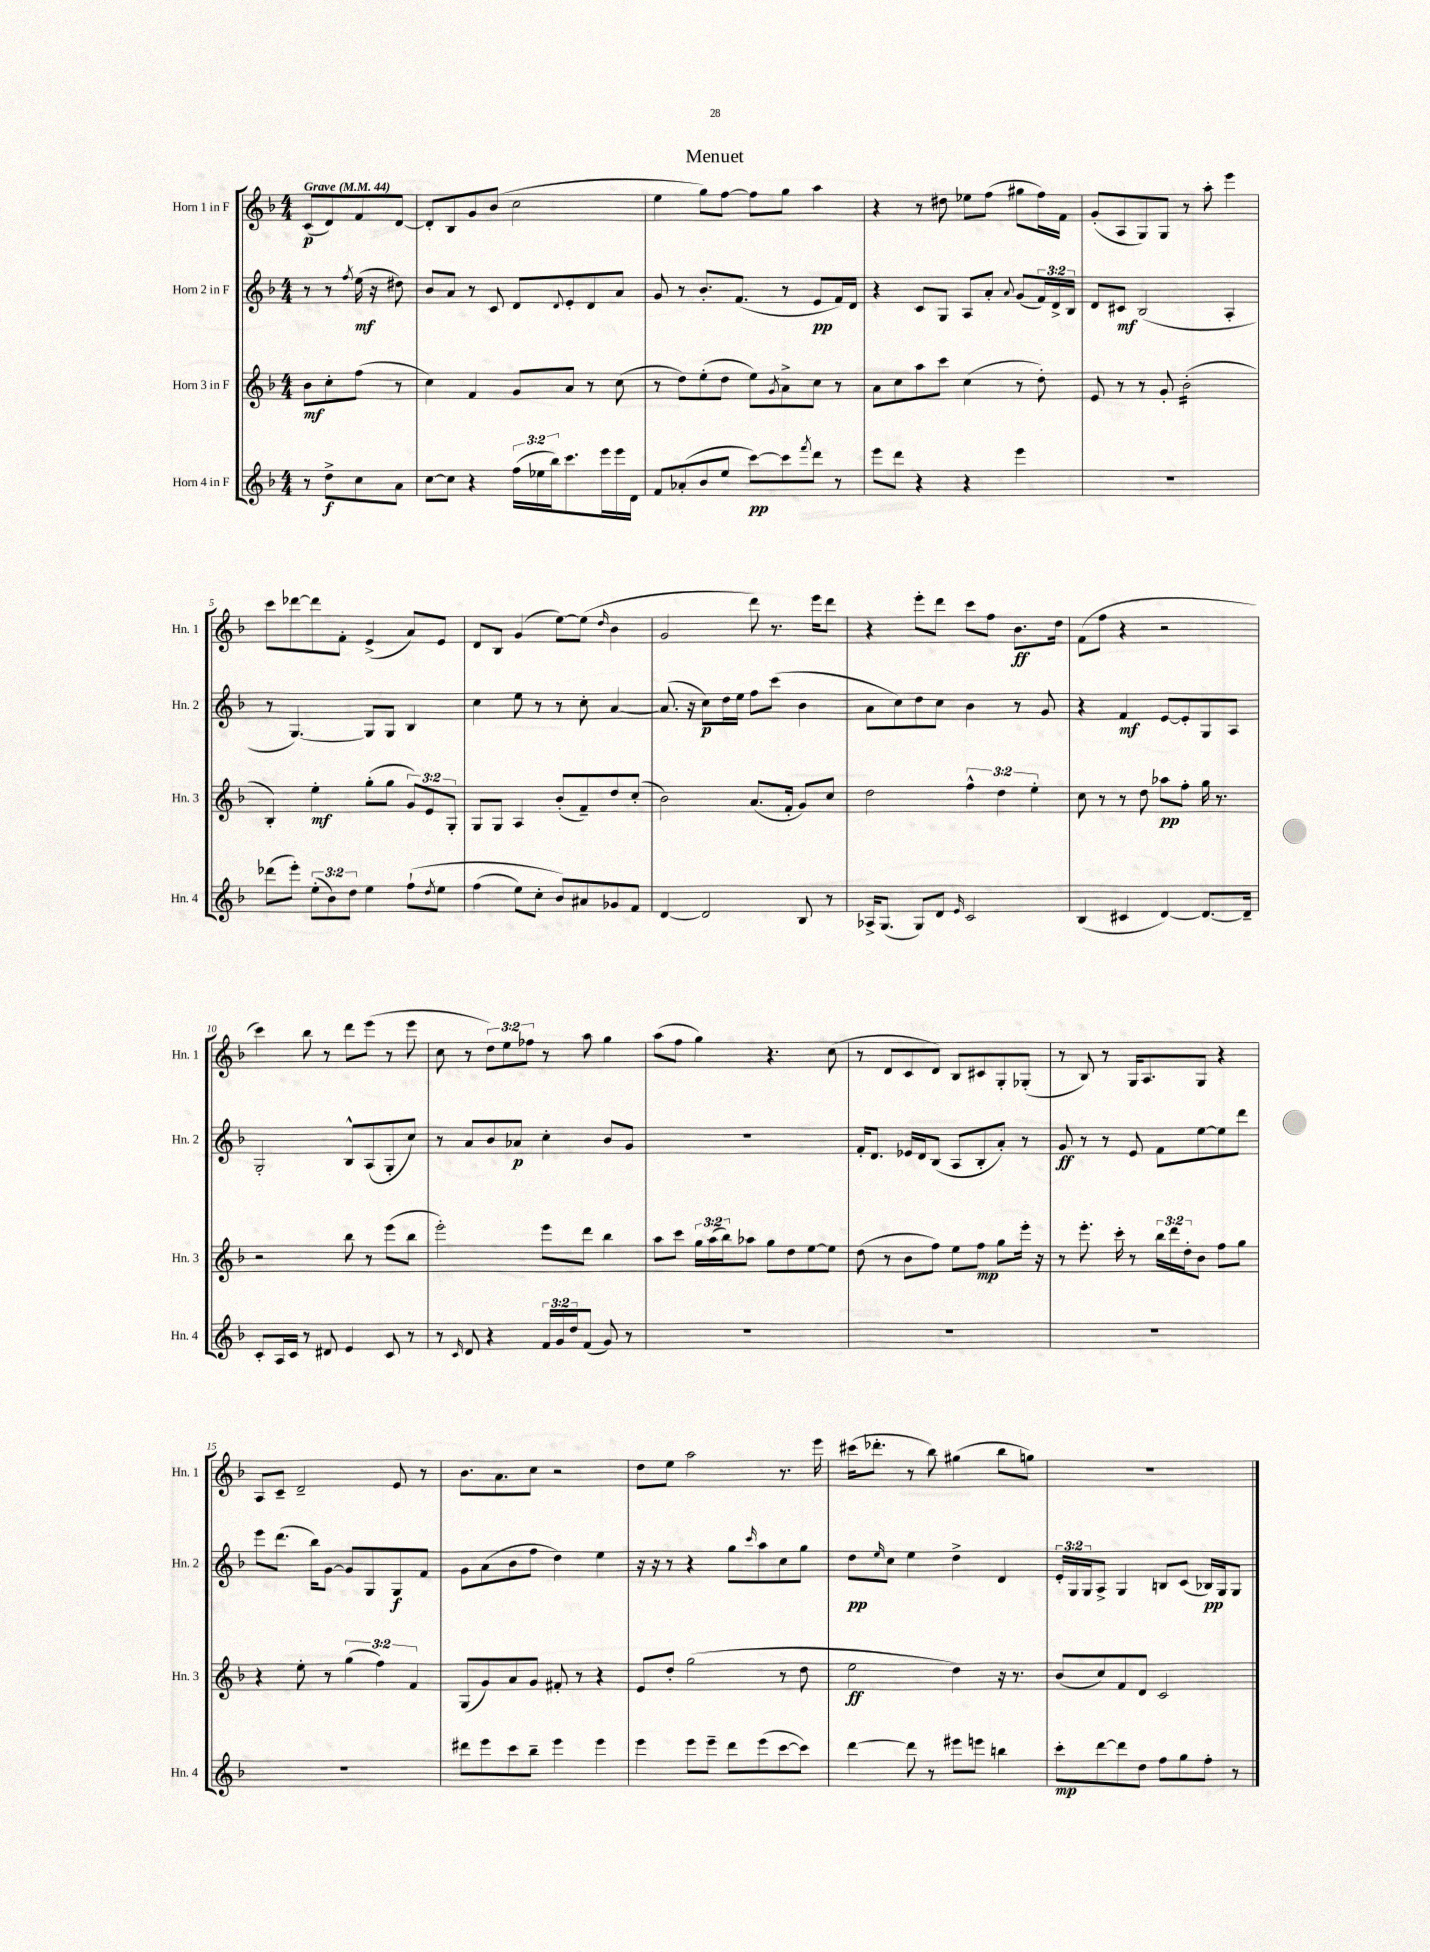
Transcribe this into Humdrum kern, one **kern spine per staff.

**kern	**kern	**kern	**kern
*staff4	*staff3	*staff2	*staff1
*clefG2	*clefG2	*clefG2	*clefG2
*k[b-]	*k[b-]	*k[b-]	*k[b-]
*M4/4	*M4/4	*M4/4	*M4/4
*MM44	*MM44	*MM44	*MM44
8r	8b-\L	8r	(8c/L
8dd^\L	8cc'\	8r	8d/)
.	.	8qff/	.
8cc\	(8ff\J	(16ee\	8f/
.	.	16r	.
8a\J	8r	8dd#\)	[8d/J
=	=	=	=
[8cc\L	4cc\)	8b-/L	8d'/]L
8cc\]J	.	8a/J	8B-/
4r	4f/	8r	8g/
.	.	8c/	(8b-/J
(24ff\LL	8g/L	8d/L	2cc\
24ee-\	.	.	.
24bb-\J)	.	.	.
.	.	8qqd/	.
8.ccc\	8a/J	8e'/	.
.	8r	8d/	.
16eee\L	.	.	.
16eee\	(8cc\	8a/J	.
16d\JJ	.	.	.
=	=	=	=
8f/L	8r	8g/	4ee\
(8a-'/	8dd\L)	8r	.
8b-/	(8ee'\	8.b-'/L	8gg\L)
8ee/J	8dd\J	.	[8ff\J
.	.	(8.f/J	.
[8ccc\L)	8ee\L)	.	8ff\]L
.	8qg/	.	.
8ccc\]	8a^\	8r	8gg\J
8qfff/	.	.	.
8ddd\J	8cc\J	8e/L	4aa\
8r	8r	16f/L)	.
.	.	16d/JJ	.
=	=	=	=
8eee\L	8a\L	4r	4r
8ddd\J	8cc\	.	.
4r	8aa\	8c/L	8r
.	8ccc\J	8G/J	8dd#\
4r	(4cc\	8A/L	8ee-\L
.	.	8a'/J	(8ff\J
.	.	8qqa/	.
4eee\	8r	(8g/L	8gg#\L
.	8dd'\)	24f/L)	16ff\L)
.	.	24d^/	.
.	.	.	16f\JJ
.	.	24B-/JJ	.
=	=	=	=
1r	8e/	8d/L	(8g'/L
.	8r	8c#/J	8A/
.	8r	(2B-/	8G/)
.	8g'/	.	8G/J
.	(2b-'\	.	8r
.	.	.	8aa'\
.	.	4A'/	4eee\
=	=	=	=
(8ddd-\L	4B-'/)	8r	8ccc\L
8eee'\J)	.	[4.G/)	[8ddd-\
(12ee'\L	4ee'\	.	8ddd-\]
12b-\)	.	.	.
.	.	.	8f'\J
12dd\J	.	.	.
4ee\	(8gg'\L	8G/]L	(4e^/
.	8gg\J	8G/J	.
&(8ff`\L	12g/L)	4B-/	8a/L)
.	12e/	.	.
8qdd/	.	.	.
8ee\J	.	.	8e/J
.	12G'/J	.	.
=	=	=	=
(4ff\	8G/L	4cc\	8d/L
.	8G/J	.	8B-/J
8ee\L)	4A/	8ee\	(4g/
8cc'\J	.	8r	.
8b-/L&)	(8b-'/L	8r	[8ee\L)
8a#/	8f~/)	8cc'\	(8ee\]J
.	.	.	16qqdd/
8g-/	8dd/	[4a/	4b-\
8f/J	(8cc'/J	.	.
=	=	=	=
[4d/	2b-\)	(8.a/]	2g/
.	.	16r	.
2d/]	.	8cc\L)	.
.	.	16dd\L	.
.	.	16ee\JJ	.
.	(8.a/L	8ff\L	8ddd\)
.	.	(8ccc\J	8.r
.	16f'/Jk	.	.
8B-/	8g/L)	4b-\	.
.	.	.	16eee\LK
8r	8cc/J	.	8ddd\J
=	=	=	=
16A-^/LK	2dd\	8a\L	4r
(8.G/J	.	.	.
.	.	8cc\)	.
8G/L)	.	8dd\	8eee'\L
8d/J	.	8cc\J	8ddd\J
16qqe/	.	.	.
2c/	6ff^^\	4b-\	8ccc\L
.	.	.	8ff\J
.	6dd\	.	.
.	.	8r	8.b-\L
.	6ee'\	.	.
.	.	8g/	.
.	.	.	16dd\Jk
=	=	=	=
(4B-/	8cc\	4r	(8f\L
.	8r	.	8ff\J
4c#/	8r	4f/	4r
.	8dd\	.	.
[4d/)	8aa-\L	[8e/L	2r
.	8ff'\J	8e'/]	.
8.d/_L	16gg\	8G/	.
.	8.r	.	.
.	.	8A/J	.
16d~/]Jk	.	.	.
=	=	=	=
8c'/L	2r	2G'/	4ccc\)
16A/L	.	.	.
16c/JJ	.	.	.
8r	.	.	8bb-\
8d#/	.	.	8r
4e/	8bb-\	8B-^^/L	8ddd\L
.	8r	(8A/	(8eee\J
8c/	(8eee\L	8G'/	8r
8r	8bb-\J	8cc/J)	8eee\
=	=	=	=
8r	2eee'\)	8r	8cc\
16qqc/	.	.	.
8d/	.	8a/L	8r
4r	.	8b-/	12dd\L)
.	.	.	12ee\
.	.	8a-/J	.
.	.	.	12ff-\J
24f/LL	8eee\L	4cc'\	8r
24g/	.	.	.
24dd/J	.	.	.
(8f/J	8ddd\J	.	8aa\
8g/)	4bb-\	8b-/L	4gg\
8r	.	8g/J	.
=	=	=	=
1r	8aa\L	1r	(8aa\L
.	8ccc\J	.	8ff\J
.	24gg\LL	.	4gg\)
.	(24aa\	.	.
.	24bb-\J)	.	.
.	8aa-\J	.	.
.	8gg\L	.	4.r
.	8dd\	.	.
.	[8ee\	.	.
.	8ee\]J	.	(8cc\
=	=	=	=
1r	(8dd\	16f'/LK	8r
.	.	8.d/J	.
.	8r	.	8d/L
.	8b-\L	16e-/LL	8c/
.	.	16d/J	.
.	8ff\J)	(8B-/J	8d/J)
.	8ee\L	8A/L	8B-/L
.	8ff\J	8B-'/	8c#/
.	8gg\L	8a'/J)	8G'/
.	16eee'\Jk	8r	(8G-'/J
.	16r	.	.
=	=	=	=
1r	8r	8g/	8r
.	8.eee'\	8r	8B-/)
.	.	8r	8r
.	16ccc'\	.	.
.	8r	8e/	16G/LK
.	.	.	8.A/
.	24bb-\LL	8f\L	.
.	24ddd\	.	.
.	24dd'\J	.	.
.	8b-\J	[8ee\	8G/J
.	8ff\L	8ee\]	4r
.	8gg\J	8ddd\J	.
=	=	=	=
1r	4r	8eee\L	8A/L
.	.	(8.ddd\J	8c~/J
.	8ee'\	.	2d~/
.	.	16bb-\LK)	.
.	8r	[8g\J	.
.	(6gg\	8g/]L	.
.	.	8G/	.
.	6ff\)	.	.
.	.	8G/	8e/
.	6f/	.	.
.	.	8f/J	8r
=	=	=	=
8ddd#\L	(8G/L	8g\L	8.b-\L
8eee\	8g/)	(8a\	.
.	.	.	8.a\
8ccc\	8a/	8b-\	.
8bb-~\J	8g/J	8ff\J	8cc\J
4eee\	8f#'/	4dd\)	2r
.	8r	.	.
4eee\	4r	4ee\	.
=	=	=	=
4eee\	8e/L	16r	8dd\L
.	.	16r	.
.	8dd'/J	8r	8ee\J
8eee\L	(2gg\	4r	2aa\
8eee~\J	.	.	.
8ddd\L	.	8gg\L	.
.	.	16qqccc/	.
(8eee\	.	8aa\	.
[8ccc\	8r	8cc\	8.r
8ccc\]J)	8dd\	8gg\J	.
.	.	.	16eee\
=	=	=	=
[4ddd\	2ee\	8dd\L	(16ccc#\LK
.	.	.	8.ddd-'\J
.	.	16qqee/	.
.	.	8cc\J	.
8ddd\]	.	4ee\	8r
8r	.	.	8bb-\)
8eee#\L	4dd\)	4dd^\	(4gg#\
8eee\J	.	.	.
4bb\	16r	4d/	8bb-\L
.	8.r	.	.
.	.	.	8gg\J)
=	=	=	=
8ccc'\L	(8b-/L	24e'/LL	1r
.	.	24G/	.
.	.	24G/J	.
[8ddd\	8cc/)	8A^/J	.
8ddd\]	8f/	4G/	.
8dd\J	8d/J	.	.
8ff\L	2c/	8B/L	.
8gg\	.	(8c/J	.
8ff'\J	.	16B-/LL)	.
.	.	16G/J	.
8r	.	8G/J	.
==	==	==	==
*-	*-	*-	*-
